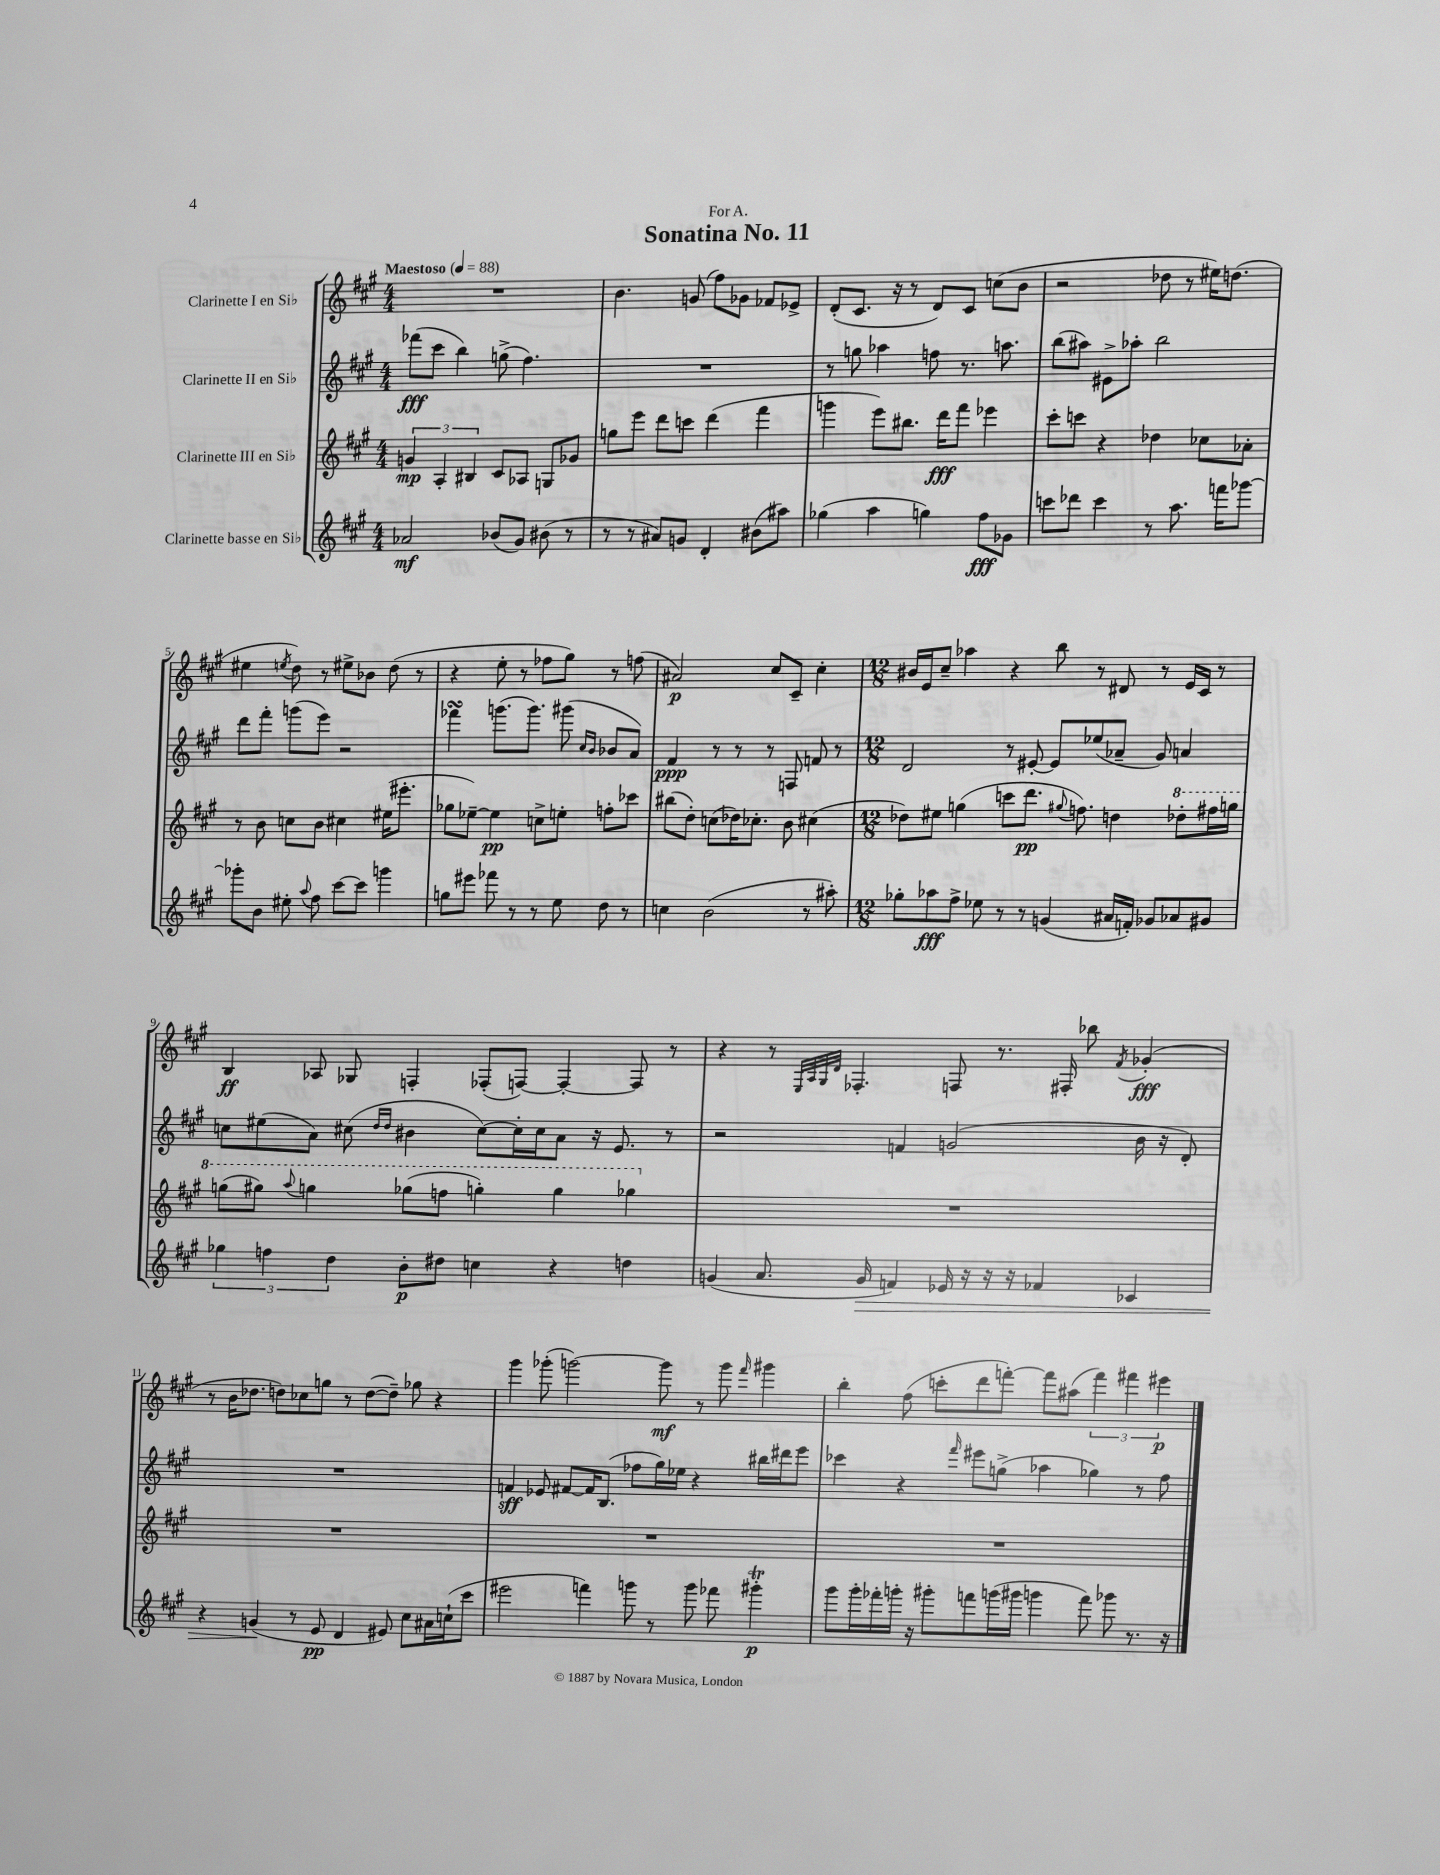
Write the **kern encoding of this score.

**kern	**kern	**kern	**kern
*staff4	*staff3	*staff2	*staff1
*clefG2	*clefG2	*clefG2	*clefG2
*k[f#c#g#]	*k[f#c#g#]	*k[f#c#g#]	*k[f#c#g#]
*M4/4	*M4/4	*M4/4	*M4/4
*MM88	*MM88	*MM88	*MM88
2a-	6g	(8fff-	1r
.	.	8ccc#	.
.	6A'	.	.
.	.	4bb)	.
.	6B#	.	.
(8b-	8c#	(8gg^	.
8g#)	8A-	4.ff#)	.
(8b#	8G	.	.
8r	8g-	.	.
=	=	=	=
8r	8gg	1r	4.b
8r	8eee	.	.
8a#)	8ddd	.	.
8g	8ccc	.	(8g
4d'	(4ddd	.	8ff#)
.	.	.	8g-
(8b#	4fff#	.	8f-
8aa#)	.	.	8e-^
=	=	=	=
(4gg-	4ggg	8r	(8d'
.	.	8gg	8.c#
4aa	8eee)	4aa-	.
.	.	.	16r
.	8.bb#	.	8r
4gg)	.	8ff	8d)
.	16ddd	.	.
.	8fff#	8.r	8c#
8ff#	4eee-	.	(8cc
.	.	8.aa	.
8g-	.	.	8b
=	=	=	=
8ccc	8ccc#'	(8bb	2r
8ddd-	8ccc	8aa#)	.
4ccc	4r	8e#^	.
.	.	8aa-'	.
8r	4dd-	2bb	8dd-
8.aa	.	.	8r
.	8cc-	.	16ee#)
16fff	.	.	(8.dd
[8ggg-	8a-'	.	.
=	=	=	=
8ggg-']	8r	8ddd	4ee#
8b	8b	8fff#'	.
.	.	.	8qee
8ee#'	8cc	(8ggg	8dd)
8qqaa	.	.	.
8ff#	8b	8eee)	8r
[8ccc#	4cc#	2r	8ee#^
8ccc#]	.	.	8b-
4ggg	(16ee#	.	(8dd
.	8.eee#'	.	.
.	.	.	8r
=	=	=	=
8gg	8gg-	4fff-	4r
8eee#	[8ee-~)	.	.
8fff-	4ee-]	(8.ggg	8ee'
8r	.	.	8r
.	.	8.ggg)	.
8r	8cc^	.	8ff-
8ee	8ee'	(8ggg#	8gg#)
.	.	16qqcc#	.
.	.	16qqb	.
8dd	8ff'	8b-	8r
8r	8ccc-	8a)	(8ff
=	=	=	=
4cc	(8bb#	4f#	2a#)
.	8dd')	.	.
(2b	(8cc	8r	.
.	16dd-)	8r	.
.	8.cc-'	.	.
.	.	8r	8cc#
.	8b	8F	8c#~
8r	(4cc#	8f	4cc#'
8aa#')	.	8r	.
=	=	=	=
*M12/8	*M12/8	*M12/8	*M12/8
8gg-'	8dd-)	2d	16b#
.	.	.	16e
8aa-	8ee#	.	8cc#~
8ff#^	(4gg	.	4aa-
8ee-	.	.	.
8r	8ccc	8r	4r
8r	8.ddd	[8e#'	.
(4g	.	8e#]	8bb
.	8qqgg#	.	.
.	8.ff)	.	.
.	.	(8ee-	8r
16a#	4dd	8a-~	8d#
16f')	.	.	.
8g-	.	8g#)	8r
8a-	8ddd-'	4a	16e
.	.	.	16c#
8g#	16fff#	.	8r
.	16ggg	.	.
=	=	=	=
6gg-	(8ggg	8cc	4B
.	8ggg#)	(8ee#	.
6ff	.	.	.
.	8qqaaa	.	.
.	4ggg	8a)	8A-
6dd	.	.	.
.	.	(8cc#	8G-
.	.	16qqdd	.
.	.	16qqdd	.
8b'	(8ggg-	4b#	4F'
8dd#	8fff	.	.
4cc	4ggg')	[8cc#)	(8F-'
.	.	16cc#']	[8F)
.	.	16cc#	.
4r	4ggg	8a	4F'_
.	.	16r	.
.	.	8.e	.
4dd	4ggg-	.	8F]
.	.	8r	8r
=	=	=	=
(4g	1.r	2r	4r
8.a	.	.	8r
.	.	.	32qqE
.	.	.	32qqA
.	.	.	32qqG#
.	.	.	32qqd
.	.	.	4.F-'
16g	.	.	.
4f)	.	4f	.
16e-	.	(2g	8F
16r	.	.	.
16r	.	.	8.r
16r	.	.	.
4f-	.	.	.
.	.	.	16F#'
.	.	.	8bb-
.	.	.	8qf#
4c-	.	16b	(4g-'
.	.	16r	.
.	.	8d')	.
=	=	=	=
4r	1.r	1.r	8r
.	.	.	16b
.	.	.	8.dd-
(4g	.	.	.
.	.	.	8dd)
8r	.	.	8cc-
8e	.	.	8gg
4d	.	.	8r
.	.	.	([8dd
8e#)	.	.	8dd~])
8cc#	.	.	8gg-
16a#	.	.	4r
(16cc`	.	.	.
8ccc#	.	.	.
=	=	=	=
2eee#	1.r	4f	4ggg#
.	.	8e-	(8ggg-'
.	.	[8f#	[2ggg)
4fff)	.	16f#]	.
.	.	(8.B	.
8ggg	.	8ff-	.
8r	.	16gg#)	8ggg]
.	.	16ee-	.
8ggg	.	4r	8r
8fff-	.	.	8ggg
.	.	.	16qqfff#
4ggg#'	.	16bb#	4ggg#
.	.	16ddd#	.
.	.	8eee	.
=	=	=	=
8ggg#	1.r	4ccc-	4bb'
16ggg#'	.	.	.
16fff-'	.	.	.
16ggg'	.	4r	(8ff#
16r	.	.	.
8ggg#'	.	.	8ccc'
.	.	16qqfff#	.
8fff	.	8eee#	8ddd
(16ggg	.	(8gg^	[8fff')
16ggg#	.	.	.
4ggg	.	4aa-	8fff]
.	.	.	(8aa#
8fff)	.	4gg-)	6fff)
8ggg-	.	.	.
.	.	.	6fff#
8.r	.	8r	.
.	.	.	6eee#
.	.	8ff#	.
16r	.	.	.
==	==	==	==
*-	*-	*-	*-
